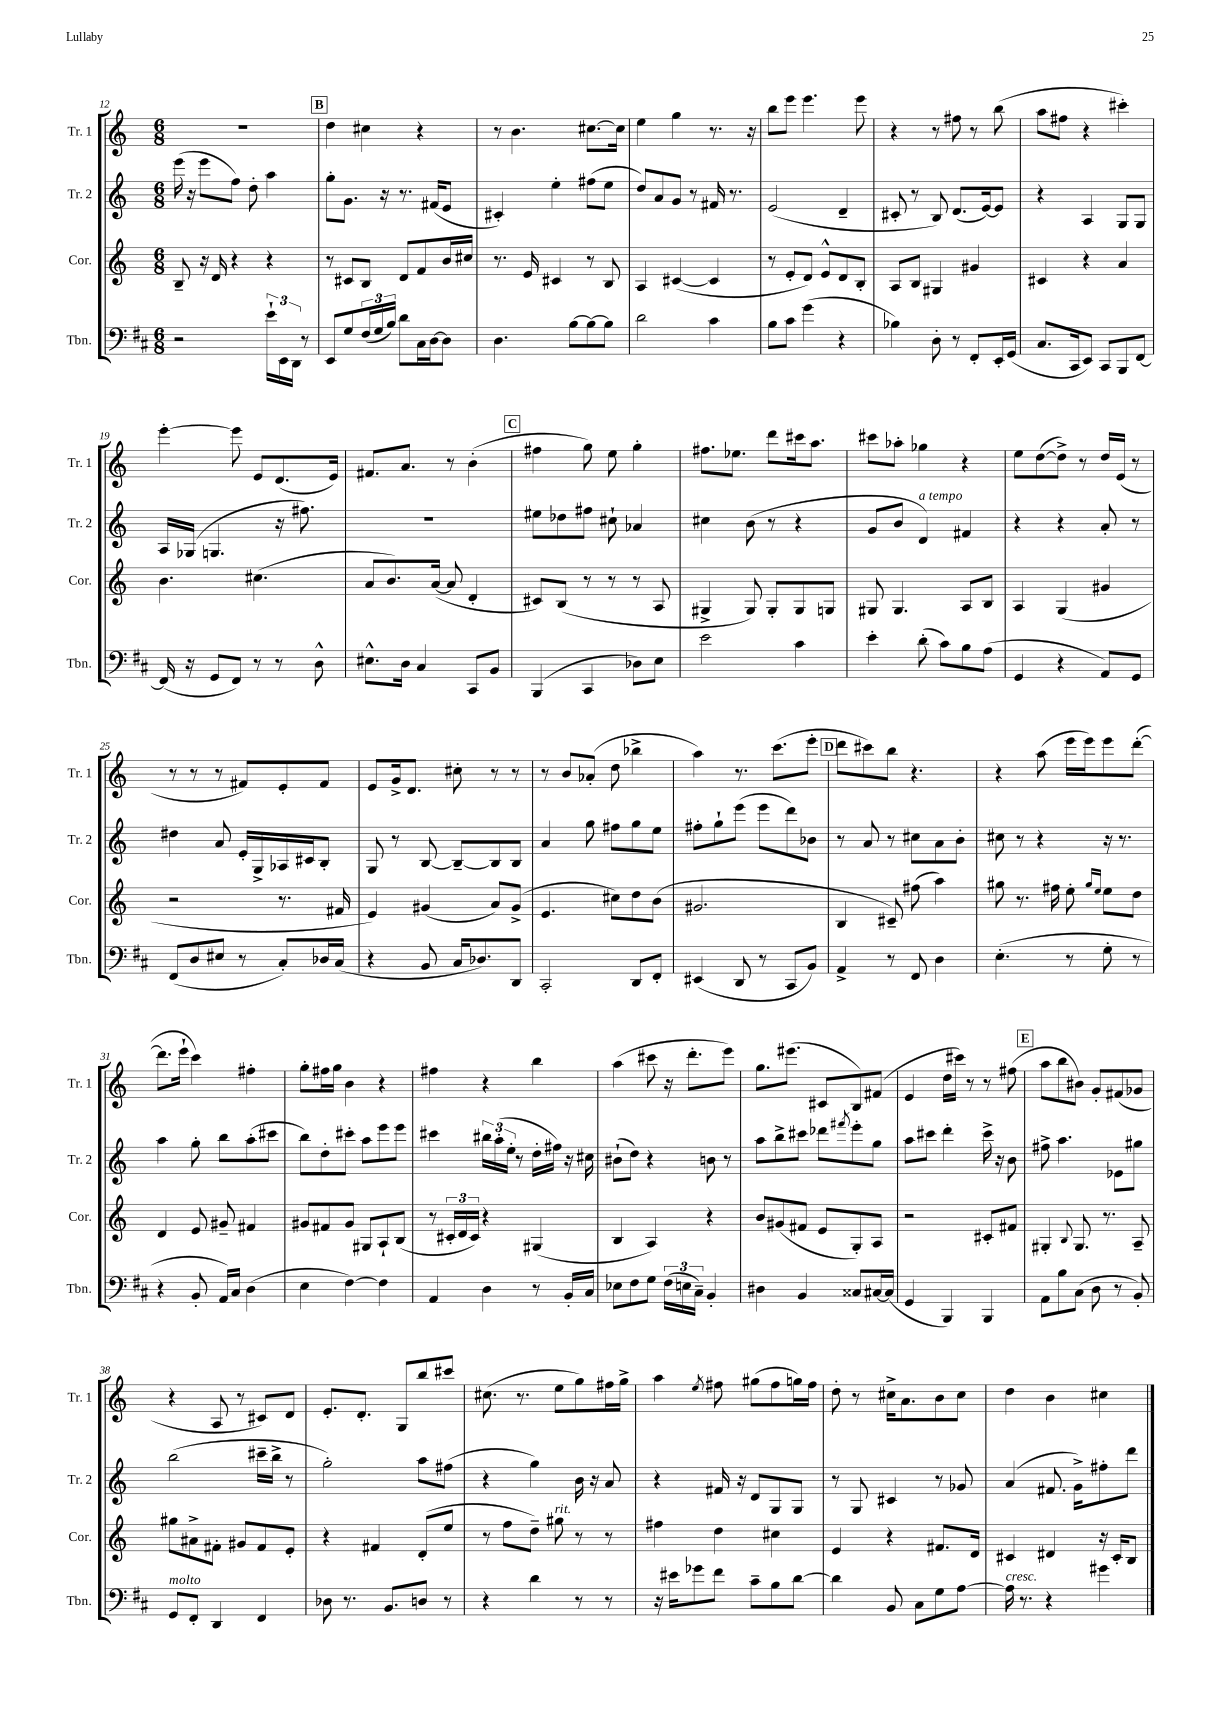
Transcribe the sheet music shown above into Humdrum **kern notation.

**kern	**kern	**kern	**kern
*staff4	*staff3	*staff2	*staff1
*clefF4	*clefG2	*clefG2	*clefG2
*k[f#c#]	*k[]	*k[]	*k[]
*M6/8	*M6/8	*M6/8	*M6/8
2r	8B~	(16eee	2.r
.	.	16r	.
.	16r	8eee	.
.	16d	.	.
.	4r	8ff)	.
.	.	8dd'	.
24e`	4r	4aa	.
24EE	.	.	.
24DD	.	.	.
8r	.	.	.
=	=	=	=
8EE	8r	8gg'	4dd
8G	8c#	8.g	.
(24F#	8B	.	4cc#
24G	.	.	.
.	.	16r	.
24B)	.	.	.
8d	8d	8.r	.
16C#	8f	.	4r
[16D	.	(16f#	.
8D]	16b	8e	.
.	16cc#	.	.
=	=	=	=
4.D	8.r	4c#')	8r
.	.	.	4.b
.	16e	.	.
.	4c#	4ee'	.
[8B	.	.	.
8B_	8r	(8ff#	[8.cc#
8B]	8B	8ee	.
.	.	.	16cc#]
=	=	=	=
2d	4A	8dd)	4ee
.	.	8a	.
.	([4c#	8g	4gg
.	.	8r	.
4c#	4c#]	16f#	8.r
.	.	8.r	.
.	.	.	16r
=	=	=	=
8B	8r	(2e	8bb
8c#	8e'	.	8eee
(4g	8d)	.	4.eee
.	8e^^	.	.
4r	8d	4d~	.
.	8B'	.	8eee
=	=	=	=
4B-)	8A	8c#'	4r
.	8B	8r	.
8D'	4G#	8B)	8r
8r	.	(8.d	8ff#
8FF#'	4g#	.	8r
.	.	[16e)	.
16EE'	.	8e]	(8bb
(16GG	.	.	.
=	=	=	=
8.C#	4c#	4r	8aa
.	.	.	8ff#
16CC#	.	.	.
8EE)	4r	4A	4r
8CC#	.	.	.
8BBB	4a	8G	4ccc#')
[8FF#	.	8G	.
=	=	=	=
(16FF#]	4.b	16A	[4eee'
16r	.	(16G-	.
8GG	.	4.G	.
8FF#)	.	.	8eee]
8r	(4.cc#	.	8e
8r	.	16r	(8.d
.	.	8.ff#)	.
8D^^	.	.	.
.	.	.	16e)
=	=	=	=
8.E#^^	8a	2.r	8.f#
.	8.b)	.	.
16D	.	.	8.a
4C#	.	.	.
.	([16a	.	.
.	8a]	.	8r
8CC#	4d'	.	(4b'
8BB	.	.	.
=	=	=	=
(4BBB	8c#)	8ee#	4ff#
.	(8B	8dd-	.
4CC#	8r	8ff#	8gg)
.	8r	8cc#`	8ee
8D-)	8r	4a-	4gg'
8E	8A	.	.
=	=	=	=
2e	4G#^	4cc#	8.ff#
.	.	.	8.ee-
.	8G#)	(8b	.
.	8G#'	8r	8ddd
4c#	8G#	4r	16ccc#
.	.	.	8.aa
.	8G	.	.
=	=	=	=
4e'	8G#	8g	8ccc#
.	4.G#	8b	8aa-'
(8d'	.	4d)	4gg-
8c#)	.	.	.
8B	8A	4f#	4r
(8A	8B	.	.
=	=	=	=
4GG	4A	4r	8ee
.	.	.	([8dd
4r	(4G	4r	8dd^])
.	.	.	8r
8AA)	4g#	8a'	16dd
.	.	.	(16e
8GG	.	8r	8r
=	=	=	=
(8FF#	2r	4dd#	8r
8D	.	.	8r
8E#	.	8a	8r
8r	.	16e'	8f#)
.	.	16G^	.
8C#')	8.r	16A-	8e'
.	.	16c#	.
16D-	.	8B'	8f#
(16C#	16f#	.	.
=	=	=	=
4r	4e)	8G	8e
.	.	8r	16g^
.	.	.	8.d
8BB	(4g#	[8B	.
16C#	.	8B~_	8cc#'
8.D-)	.	.	.
.	8a)	8B]	8r
8DD	(8g#^	8B	8r
=	=	=	=
2CC#'	4.e	4a	8r
.	.	.	8b
.	.	8gg	(8a-'
.	8cc#)	8ff#	8dd
8DD	8dd	8gg	4bb-^
8FF#'	(8b	8ee	.
=	=	=	=
(4EE#	2.g#	8ff#'	4aa)
.	.	8gg`	.
8DD	.	(8eee	8.r
8r	.	8eee	.
.	.	.	(8.ccc
8CC#	.	8ddd)	.
8BB)	.	8b-	8eee'
=	=	=	=
4AA^	4B	8r	8ddd
.	.	8a	8ccc#)
8r	8c#~)	8r	8bb
8FF#	(8ff#	8cc#	4.r
4D	4aa)	8a	.
.	.	8b'	.
=	=	=	=
(4.E'	8gg#	8cc#	4r
.	8.r	8r	.
.	.	4r	(8aa
.	16ff#	.	.
8r	8ee'	.	16eee
.	.	.	16eee)
.	16qqgg#	.	.
.	16qqee	.	.
8G'	8ee	16r	8eee
.	.	8.r	.
8r	8dd	.	([8ddd'
=	=	=	=
4r	4d	4aa	8.ddd]
.	.	.	16eee`
8BB'	8e	8gg'	4ccc)
16AA)	8g#~	8bb	.
16C#	.	.	.
(4D	4f#	(8aa'	4ff#'
.	.	8ccc#	.
=	=	=	=
4E	8g#	8bb)	8gg'
.	8f#	8dd'	16ff#
.	.	.	16gg
[4F#)	8g#	8ccc#'	4b
.	8G#	8aa	.
4F#]	8A`	8eee	4r
.	(8B	8eee	.
=	=	=	=
4AA	8r	4ccc#	4ff#
.	24c#'	.	.
.	24d	.	.
.	24c#)	.	.
4D	4r	24bb#	4r
.	.	(24aa'	.
.	.	24ee'	.
.	.	8r	.
8r	(4G#	16dd'	4bb
.	.	16ff#)	.
16BB'	.	16r	.
16C#	.	16cc#	.
=	=	=	=
8E-	4B	(8b#`	(4aa
8F#	.	8dd)	.
8G	4A)	4r	8ccc#
(24F#	.	.	16r
24E	.	.	.
.	.	.	8.ddd'
24C#~)	.	.	.
4BB'	4r	8b	.
.	.	8r	8eee)
=	=	=	=
4D#	8b	8aa	8.gg
.	(8g#	8bb^	.
.	.	.	(8.eee#
4BB	8f#	8ccc#	.
.	8e	8ddd-	8c#
.	.	8qfff#	.
8C##	8G')	8eee'	8B)
[16C#	8A	8gg	(8f#
(16C#]	.	.	.
=	=	=	=
4GG	2r	8aa	4e
.	.	8ccc#	.
4BBB)	.	4ddd'	16dd
.	.	.	16ccc#)
.	.	.	8r
4BBB	8c#'	16ccc#^	8r
.	.	16r	.
.	8f#	8b	(8ff#
=	=	=	=
8AA	4G#'	8ff#^	8aa
8B	.	4.aa	8bb
.	8qqB	.	.
(8C#	8.G#	.	8b#)
8D	.	.	8g'
.	8.r	.	.
8r	.	8e-	(8f#
8BB')	8A~	8gg#	8g-
=	=	=	=
8GG	8gg#	(2bb	4r
8FF#'	8a#^	.	.
4DD	8f#'	.	8A
.	8g#	.	8r
4FF#	8f#	16ccc#~	8c#)
.	.	16bb^	.
.	8e'	8r	8d
=	=	=	=
8D-	4r	2gg')	8.e'
8.r	.	.	.
.	.	.	8.d'
.	4f#	.	.
8.BB	.	.	.
.	.	.	8G
8D	(8d'	8aa	8bb
8r	8ee	(8ff#	8ccc#
=	=	=	=
4r	8r	4r	(8.cc#
.	8ff	.	.
.	.	.	8.r
4d	8dd~)	4gg)	.
.	8gg#	.	8ee
8r	8r	16b	8gg)
.	.	16r	.
8r	8r	8a	16ff#
.	.	.	16gg^
=	=	=	=
16r	4ff#	4r	4aa
16e#	.	.	.
8g-	.	.	.
.	.	.	8qee
8f#	4dd	16f#	8ff#
.	.	16r	.
8c#~	.	8d	(8gg#
8B	4cc#	8G	8ff#
[8d	.	8G	16gg)
.	.	.	16ff#
=	=	=	=
4d]	4e	8r	8dd'
.	.	8G	8r
8BB	4r	4c#	16cc#^
.	.	.	8.a
8C#	.	.	.
8G	8.f#	8r	8b
[8A	.	8g-	8cc#
.	16d	.	.
=	=	=	=
16A]	4c#	(4a	4dd
8.r	.	.	.
4r	4d#	8.f#	4b
.	.	16g^)	.
4g#	16r	8ff#'	4cc#
.	16c#'	.	.
.	8B	8ddd	.
==	==	==	==
*-	*-	*-	*-
